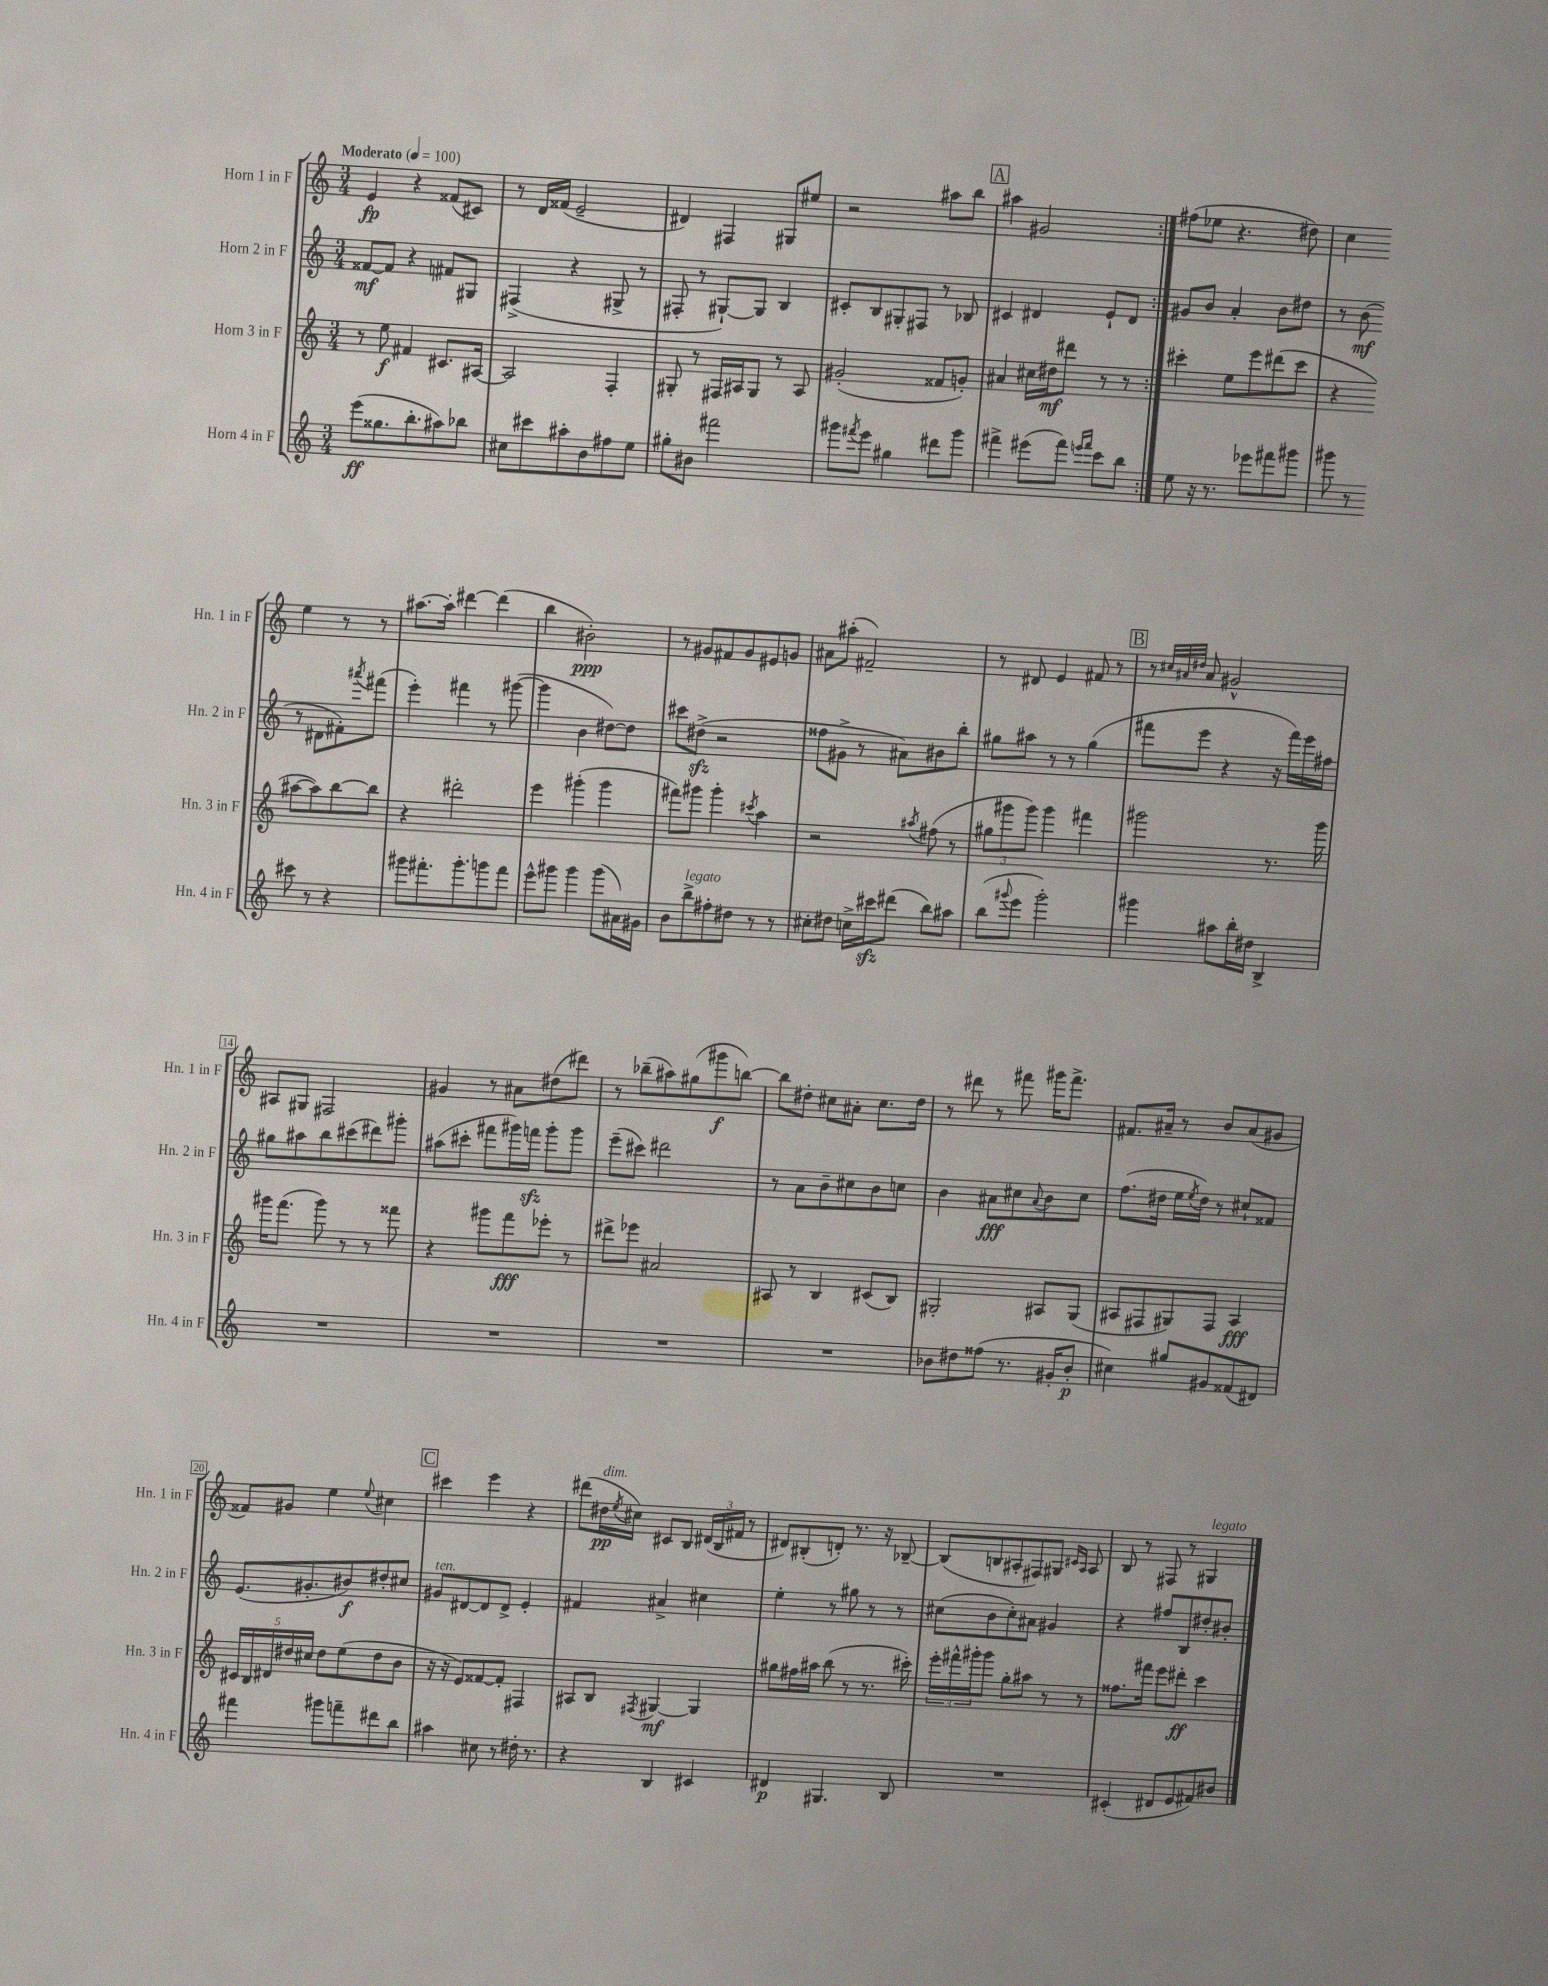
<<
\new StaffGroup <<
\new Staff = "s0" \with { instrumentName = "Horn 1 in F" shortInstrumentName = "Hn. 1 in F" } {
    \clef treble \key c \major \numericTimeSignature \time 3/4 \tempo "Moderato" 4 = 100
    \repeat volta 2 { e'4\fp r4 fisis'8( cis'8) |
    r8 d'16 fisis'16( e'2-- |
    dis'4) fis4 gis8 eis''8 |
    r2 ais''8 b''8 |
    \mark \markup { \box "A" } ais''4 gis'2 | }
    fis''8( ees''8 r4. dis''8) |
    c''4 e''4 r8 r8 |
    ais''8.~ ais''16-. dis'''4~ dis'''4( |
    b''4 bis'2-.\ppp) |
    r8 gis'8 fis'8 gis'8 eis'8 g'8 |
    ais'8 ais''8-.( fis'2--) |
    r8 dis'8 e'4 fis'8 r8 |
    \mark \markup { \box "B" } r8 \grace { cis''32 ais'32 dis''32 } ais'8 gis'2-^ |
    ais8 gis8 fis2 |
    gis'4 r8 ais'8 dis''8( dis'''8) |
    r8 bes''8--( ais''8) gis''8( gis'''8\f b''8~) |
    b''8 dis''8-. cis''8 ais'8-. cis''8. dis''16 |
    r8 dis'''8 r8 fis'''8 gis'''16 fis'''8.-> |
    fis'8. ais'16-- r8 b'8 ais'8( gis'8 |
    fisis'8) gis'8 e''4 \appoggiatura { e''8 } cis''4 |
    \mark \markup { \box "C" } cis'''4 e'''4 r4 |
    dis'''8( dis''16\pp^\markup { \italic "dim." } \acciaccatura { e''8 } cis''16) cis'8 b8 \tuplet 3/2 { dis'16( b16 fis'16 } r8 |
    dis'8) bis8-.( d'8-.) r8. r16 bes8~-- |
    bes8( b8 ais8-. fis8) gis8 \grace { cis'16 ais16 } ais8 |
    b8 r8 fis8 r8 gis4^\markup { \italic "legato" } \bar "|." |
}
\new Staff = "s1" \with { instrumentName = "Horn 2 in F" shortInstrumentName = "Hn. 2 in F" } {
    \clef treble \key c \major \numericTimeSignature \time 3/4
    \repeat volta 2 { fisis'8~\mf fisis'8 r4 fis'8 gis8 |
    fis4->( r4 gis8-> r8 |
    fis8-. r8 gis8~-!) gis8 b4 |
    cis'8-. b8 gis8-. fis8 r8 bes8 |
    \mark \markup { \box "A" } cis'4 dis'4 e'8-! dis'8 | }
    gis'8 b'8 a'4-. b'8 dis''8 |
    r8 b'8\mf( r8 dis'8 fis'8-.) \acciaccatura { ais'''8 } fis'''8( |
    e'''4-.) fis'''4 r8 gis'''8~( |
    gis'''4 b'4 dis''8~) dis''8 |
    cis'''8 dis''8->\sfz( r2 |
    fisis''8 gis'8-> r8 ais'8) bis'8 b''8-. |
    gis''8 ais''8 r8 r8 gis''4( |
    \mark \markup { \box "B" } fis'''8 e'''8 r4 r16 fis'''16) e'''16 fis''16 |
    gis''8 ais''8 b''8 cis'''8( dis'''8) gis'''8-. |
    ais''8( cis'''8-. fis'''8 gis'''16) f'''16\sfz gis'''8-. gis'''8 |
    e'''8--( cis'''8) dis'''2 |
    r8 a'8 b'8-- cis''8 b'8 c''8 |
    b'4 ais'8\fff cis''8 \appoggiatura { ais'8 } b'8 cis''8 |
    f''8.( dis''16 e''16 \acciaccatura { e''8 } dis''16) r8 cis''8-! fisis'8 |
    e'8.( gis'8.-. bis'8\f) dis''8-. cis''8 |
    \mark \markup { \box "C" } gis'8^\markup { \italic "ten." } dis'8~ dis'8 dis'8-> e'4-. |
    fis'4 ais'4-> cis''4 |
    e''4-. r8 gis''8 r8 r8 |
    cis''8( b'8 cis''8-.) ais'8 gis'4 |
    r4 fis''8 b8 dis''8-. bis'8-. \bar "|." |
}
\new Staff = "s2" \with { instrumentName = "Horn 3 in F" shortInstrumentName = "Hn. 3 in F" } {
    \clef treble \key c \major \numericTimeSignature \time 3/4
    \repeat volta 2 { r8 e''8\f fis'4 cis'8. ais16~ |
    ais2 f4-. |
    gis8-. r8 fis16 ais16 gis8 r8 ais8 |
    gis'2-.( fisis'8 g'8-.) |
    \mark \markup { \box "A" } ais'4 cis''16 dis''16\mf dis'''8 r8 r8 | }
    cis'''4-. e''8 e'''8 dis'''8( cis'''8 |
    r4 ais''8~ ais''8) b''8~ b''8 |
    r4 dis'''2-. |
    e'''4 gis'''4-.( gis'''4 |
    fis'''8) gis'''8 gis'''4-. \acciaccatura { cis'''8 } a''4 |
    r2 \acciaccatura { ais''8 } fis''8( r8 |
    \tuplet 3/2 { gis''8 gis'''8 gis'''8) } gis'''4 fis'''4 |
    \mark \markup { \box "B" } gis'''2 r8. gis'''16 |
    gis'''16 f'''8.( gis'''8) r8 r8 fisis'''8 |
    r4 gis'''8 f'''8\fff ees'''8-. r8 |
    dis'''8-> ees'''8 ais'2 |
    ais8 r8 b4 cis'8( b8) |
    gis2-. ais8 gis8( |
    ais8 fis8 gis8) fis8 ais4\fff |
    \tuplet 5/4 { cis'16 b16 dis'16 dis''16 cis''16 } dis''8 e''8( dis''8 b'8 |
    \mark \markup { \box "C" } r16 r16 e'8) fisis'8~ fisis'8-. fis4 |
    ais8 b8 \acciaccatura { fis8 } gis4~\mf gis4 |
    gis''8 fis''16 ais''16 b''8( r8 r8. cis'''16-.) |
    \tuplet 3/2 { e'''16-. fis'''16-^ gis'''16-. } gis'''8 g''8-. ais''8 r8 r8 |
    fisis''8. fis'''16 e'''8 dis'''8-.\ff c'''4 \bar "|." |
}
\new Staff = "s3" \with { instrumentName = "Horn 4 in F" shortInstrumentName = "Hn. 4 in F" } {
    \clef treble \key c \major \numericTimeSignature \time 3/4
    \repeat volta 2 { e'''8\ff( gisis''8. b''8.-. ais''8) bes''8 |
    cis''8 cis'''8 ais''8-. b'8 fis''8 e''8 |
    gis''8-. bis'8 fis'''2 |
    gis'''8 \acciaccatura { fis'''8 } e'''8 gis''4 dis'''8 gis'''8 |
    \mark \markup { \box "A" } fis'''4-> eis'''8( fis'''8) \grace { e'''16 fis'''16 } c'''8 b''8 | }
    e''8 r16 r8. ees'''8 fis'''8 gis'''8 |
    gis'''8 r8 cis'''8 r8 r4 |
    gis'''8 fis'''8.-. gis'''8.-. g'''8 fis'''8 |
    e'''8-^ gis'''8 gis'''4 gis'''8( ais'16) gis'16 |
    b'8 b''8->^\markup { \italic "legato" } fis''8-. dis''8 r8 r8 |
    cis''8-. dis''8 c''16-> cis'''16\sfz dis'''8( b''8) ais''8 |
    b''8( \appoggiatura { gis'''8 } e'''8 gis'''2-.) |
    \mark \markup { \box "B" } gis'''4 ais''8 b''16-. dis''16 b4-> |
    R2. |
    R2. |
    R2. |
    R2. |
    bes'8 dis''8 fisis''8( r8. gis'16-. bes'8-.\p |
    cis''4) gis''8 gis'8 fisis'8( dis'8) |
    fis'''4 gis'''8 f'''8-- dis'''8 b''8 |
    \mark \markup { \box "C" } ais''4 cis''8 r8 dis''16-. r8. |
    r4 b4 cis'4 |
    dis'4\p gis4. b8 |
    R2. |
    cis'4-.( dis'8 e'8 fis'8) bis'8 \bar "|." |
}
>>
>>
\layout { \context { \Score \override BarNumber.stencil = #(make-stencil-boxer 0.1 0.3 ly:text-interface::print) } }
